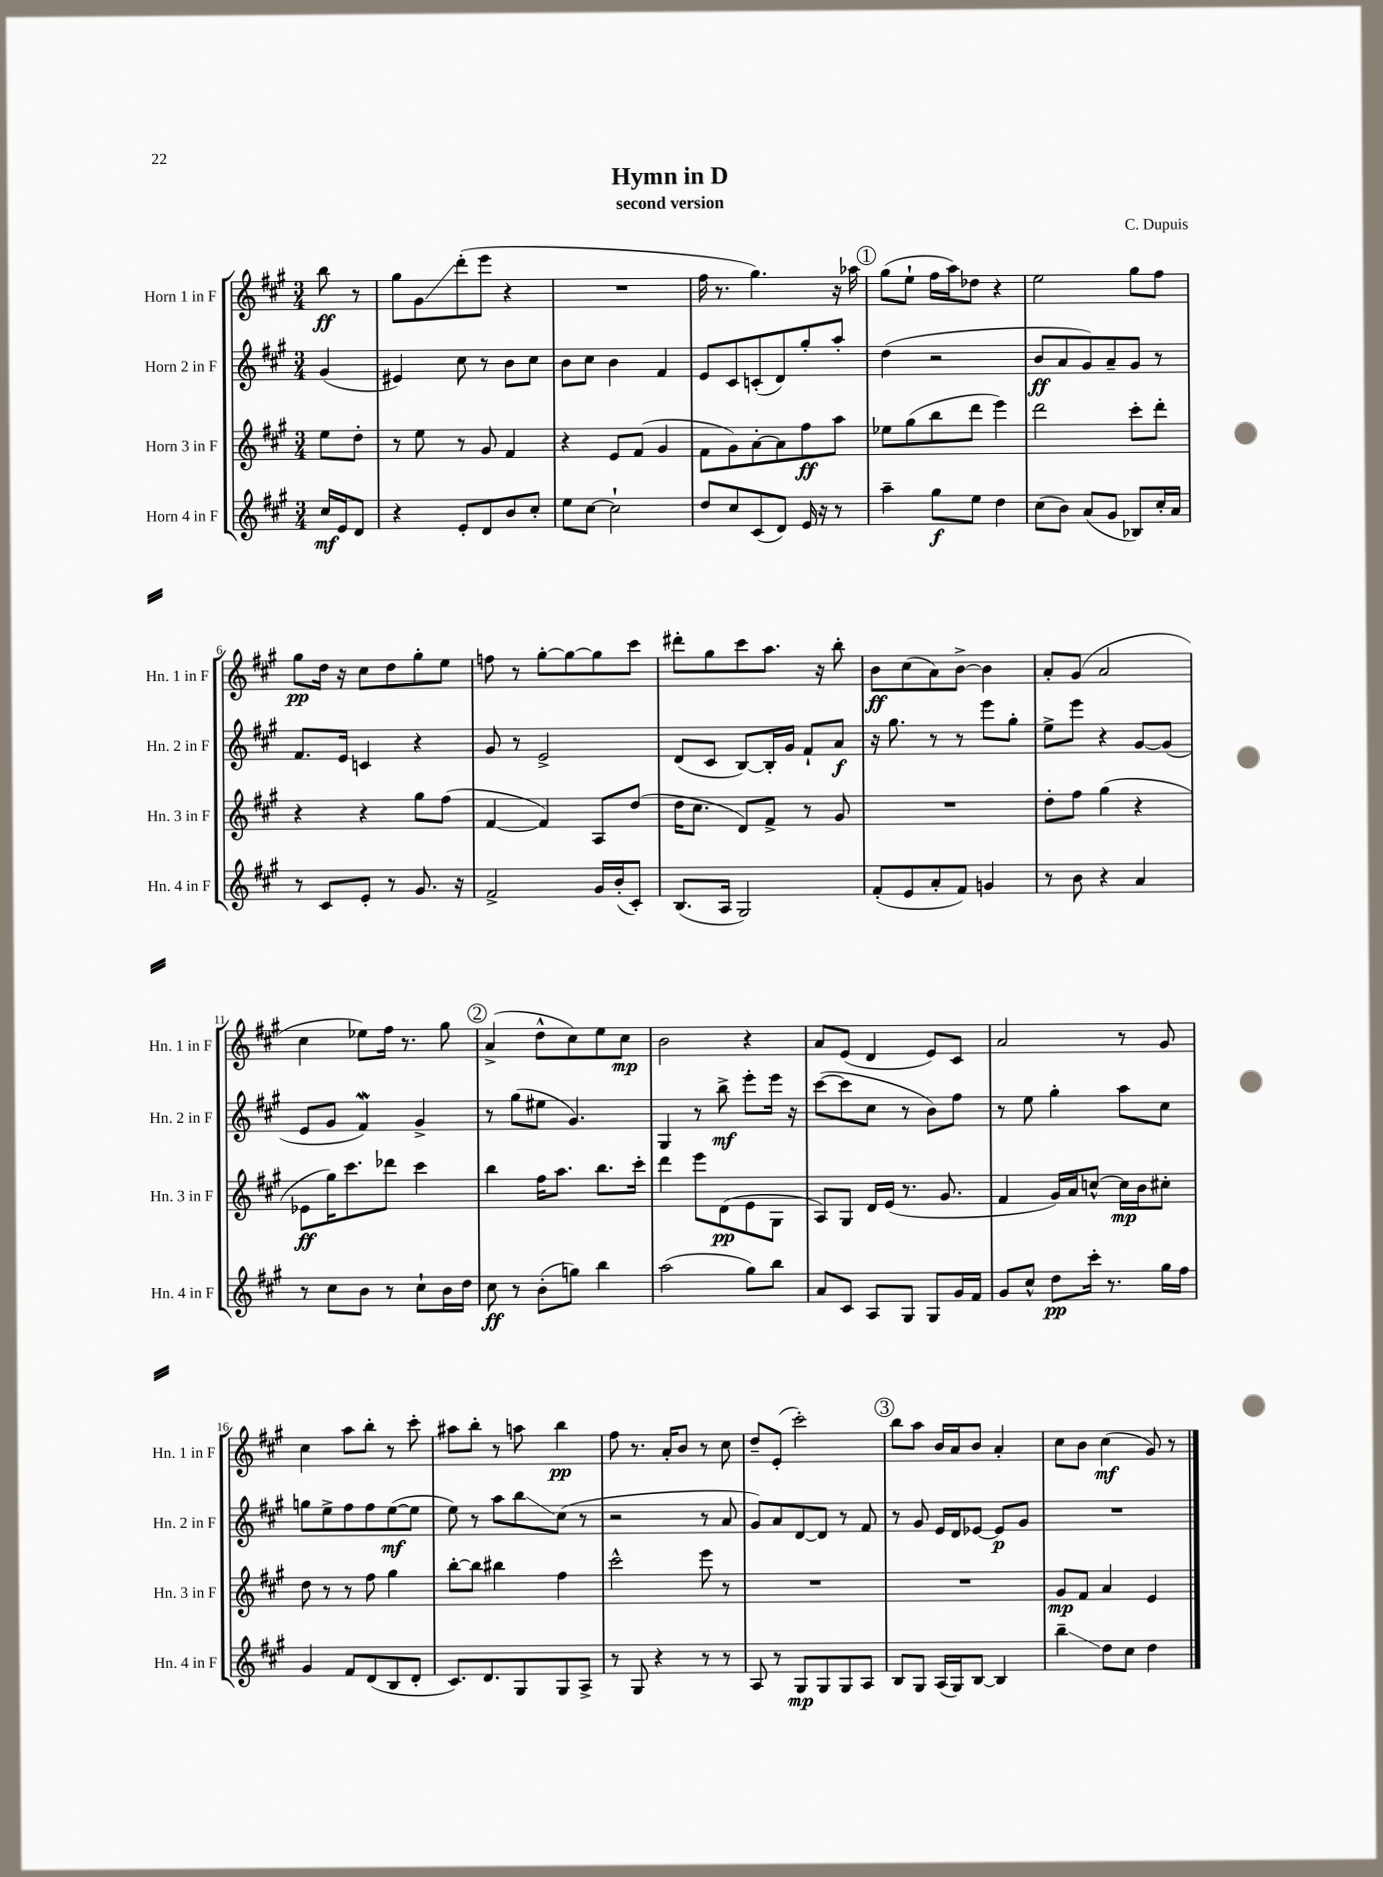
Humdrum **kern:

**kern	**kern	**kern	**kern
*staff4	*staff3	*staff2	*staff1
*clefG2	*clefG2	*clefG2	*clefG2
*k[f#c#g#]	*k[f#c#g#]	*k[f#c#g#]	*k[f#c#g#]
*M3/4	*M3/4	*M3/4	*M3/4
16cc#	8ee	(4g#	8bb
16e	.	.	.
8d	8dd'	.	8r
=	=	=	=
4r	8r	4e#)	8gg#
.	8ee	.	8g#
8e'	8r	8cc#	(8ddd'
8d	8g#	8r	8eee
8b	4f#	8b	4r
8cc#'	.	8cc#	.
=	=	=	=
8ee	4r	8b	2.r
[8cc#	.	8cc#	.
2cc#`]	8e	4b	.
.	(8f#	.	.
.	4g#	4f#	.
=	=	=	=
8dd	8f#	8e	16ff#
.	.	.	8.r
8cc#	8g#)	8c#	.
(8c#	[8a'	(8c'	4.gg#)
8d)	8a]	8d)	.
16e	8ff#	8gg#'	.
16r	.	.	.
8r	8aa	8aa'	16r
.	.	.	16aa-
=	=	=	=
4aa~	8ee-	(4dd	(8gg#
.	(8gg#	.	8ee`
8gg#	8bb	2r	16ff#
.	.	.	16aa)
8ee	8ddd	.	8dd-
4dd	4eee)	.	4r
=	=	=	=
(8cc#	2ddd	8b	2ee
8b)	.	8a	.
(8a	.	8g#)	.
8g#	.	8a~	.
8B-)	8ccc#'	8g#	8gg#
16cc#'	8ddd'	8r	8ff#
16a	.	.	.
=	=	=	=
8r	4r	8.f#	8gg#
8c#	.	.	16dd
.	.	16e	16r
8e'	4r	4c	8cc#
8r	.	.	8dd
8.g#	8gg#	4r	8gg#'
.	(8ff#	.	8ee
16r	.	.	.
=	=	=	=
2f#^	[4f#	8g#	8ff
.	.	8r	8r
.	4f#])	2e^	[8gg#'
.	.	.	8gg#_
16g#	8A	.	8gg#]
(16b'	.	.	.
8c#')	(8dd	.	8ccc#
=	=	=	=
(8.B	16dd	(8d	8ddd#'
.	8.cc#	.	.
.	.	8c#	8gg#
16A	.	.	.
2G#)	8d)	[8B)	8ccc#
.	8f#^	16B']	8.aa
.	.	16g#	.
.	8r	8f#`	.
.	.	.	16r
.	8g#	8a	8bb'
=	=	=	=
(8f#'	2.r	16r	8b
.	.	8.gg#	.
8e	.	.	(8cc#
8a'	.	8r	8a)
8f#)	.	8r	[8b^
4g	.	8eee	4b]
.	.	8gg#'	.
=	=	=	=
8r	8dd'	8ee^	8a'
8b	8ff#	8eee	(8g#
4r	(4gg#	4r	2a
4a	4r	[8g#	.
.	.	(8g#]	.
=	=	=	=
8r	8e-	8e	4cc#
8cc#	16gg#)	8g#	.
.	8.ccc#	.	.
8b	.	4f#)	8ee-)
8r	8ddd-	.	16ff#
.	.	.	8.r
8cc#`	4ccc#	4g#^	.
16b	.	.	8gg#
16dd	.	.	.
=	=	=	=
8cc#	4bb	8r	(4a^
8r	.	(8gg#	.
(8b'	16ff#	8ee#	8dd^^
.	8.aa	.	.
8gg)	.	4.g#)	8cc#)
4bb	8.bb	.	8ee
.	.	.	8cc#
.	16ccc#'	.	.
=	=	=	=
(2aa	4ddd	4G#	2b
.	8eee	8r	.
.	(8d	8bb^	.
8gg#)	8e	8eee'	4r
8bb	8G#	16eee	.
.	.	16r	.
=	=	=	=
8a	8A)	([8ccc#	8a
8c#	8G#	8ccc#]	(8e
8A	16d	8cc#	4d
.	(16e	.	.
8G#	8.r	8r	.
8G#	.	8b)	8e)
.	8.g#	.	.
16g#	.	8ff#	8c#
16f#	.	.	.
=	=	=	=
8g#	4f#	8r	2a
8cc#^^	.	8ee	.
8dd	16g#)	4gg#'	.
.	16a	.	.
16ccc#'	[8cc^^	.	.
8.r	.	.	.
.	16cc]	8aa	8r
.	16b	.	.
16gg#	8cc#'	8cc#	8g#
16ff#	.	.	.
=	=	=	=
4g#	8dd	8gg	4cc#
.	8r	8ee^	.
8f#	8r	8ff#	8aa
(8d	8ff#	8ff#	8bb'
8B	4gg#	([8ee	8r
8d'	.	8ee]	8ccc#'
=	=	=	=
8.c#)	[8bb'	8ee)	8aa#
.	8bb]	8r	8bb'
8.d	.	.	.
.	4bb#	8aa	8r
8G#	.	8bb	8aa
8G#	4ff#	(8cc#	4bb
8A^	.	8r	.
=	=	=	=
8r	2ccc#^^	2r	8ff#
8G#	.	.	8.r
4r	.	.	.
.	.	.	16a'
.	.	.	8b
8r	8eee	8r	8r
8r	8r	8a	8cc#
=	=	=	=
8A	2.r	8g#)	8dd~
8r	.	8a	(8e'
8G#	.	[8d	2ccc#')
8G#	.	8d]	.
8G#	.	8r	.
8A	.	8f#	.
=	=	=	=
8B	2.r	8r	8bb
8G#	.	8g#	8aa
(16A	.	16e	16b
16G#)	.	16d	16a
[8B	.	[8e-	8b
4B]	.	8e-]	4a'
.	.	8g#	.
=	=	=	=
4bb~	8g#	2.r	8cc#
.	8f#	.	8b
8dd	4a	.	(4cc#
8cc#	.	.	.
4dd	4e	.	8g#)
.	.	.	8r
==	==	==	==
*-	*-	*-	*-
